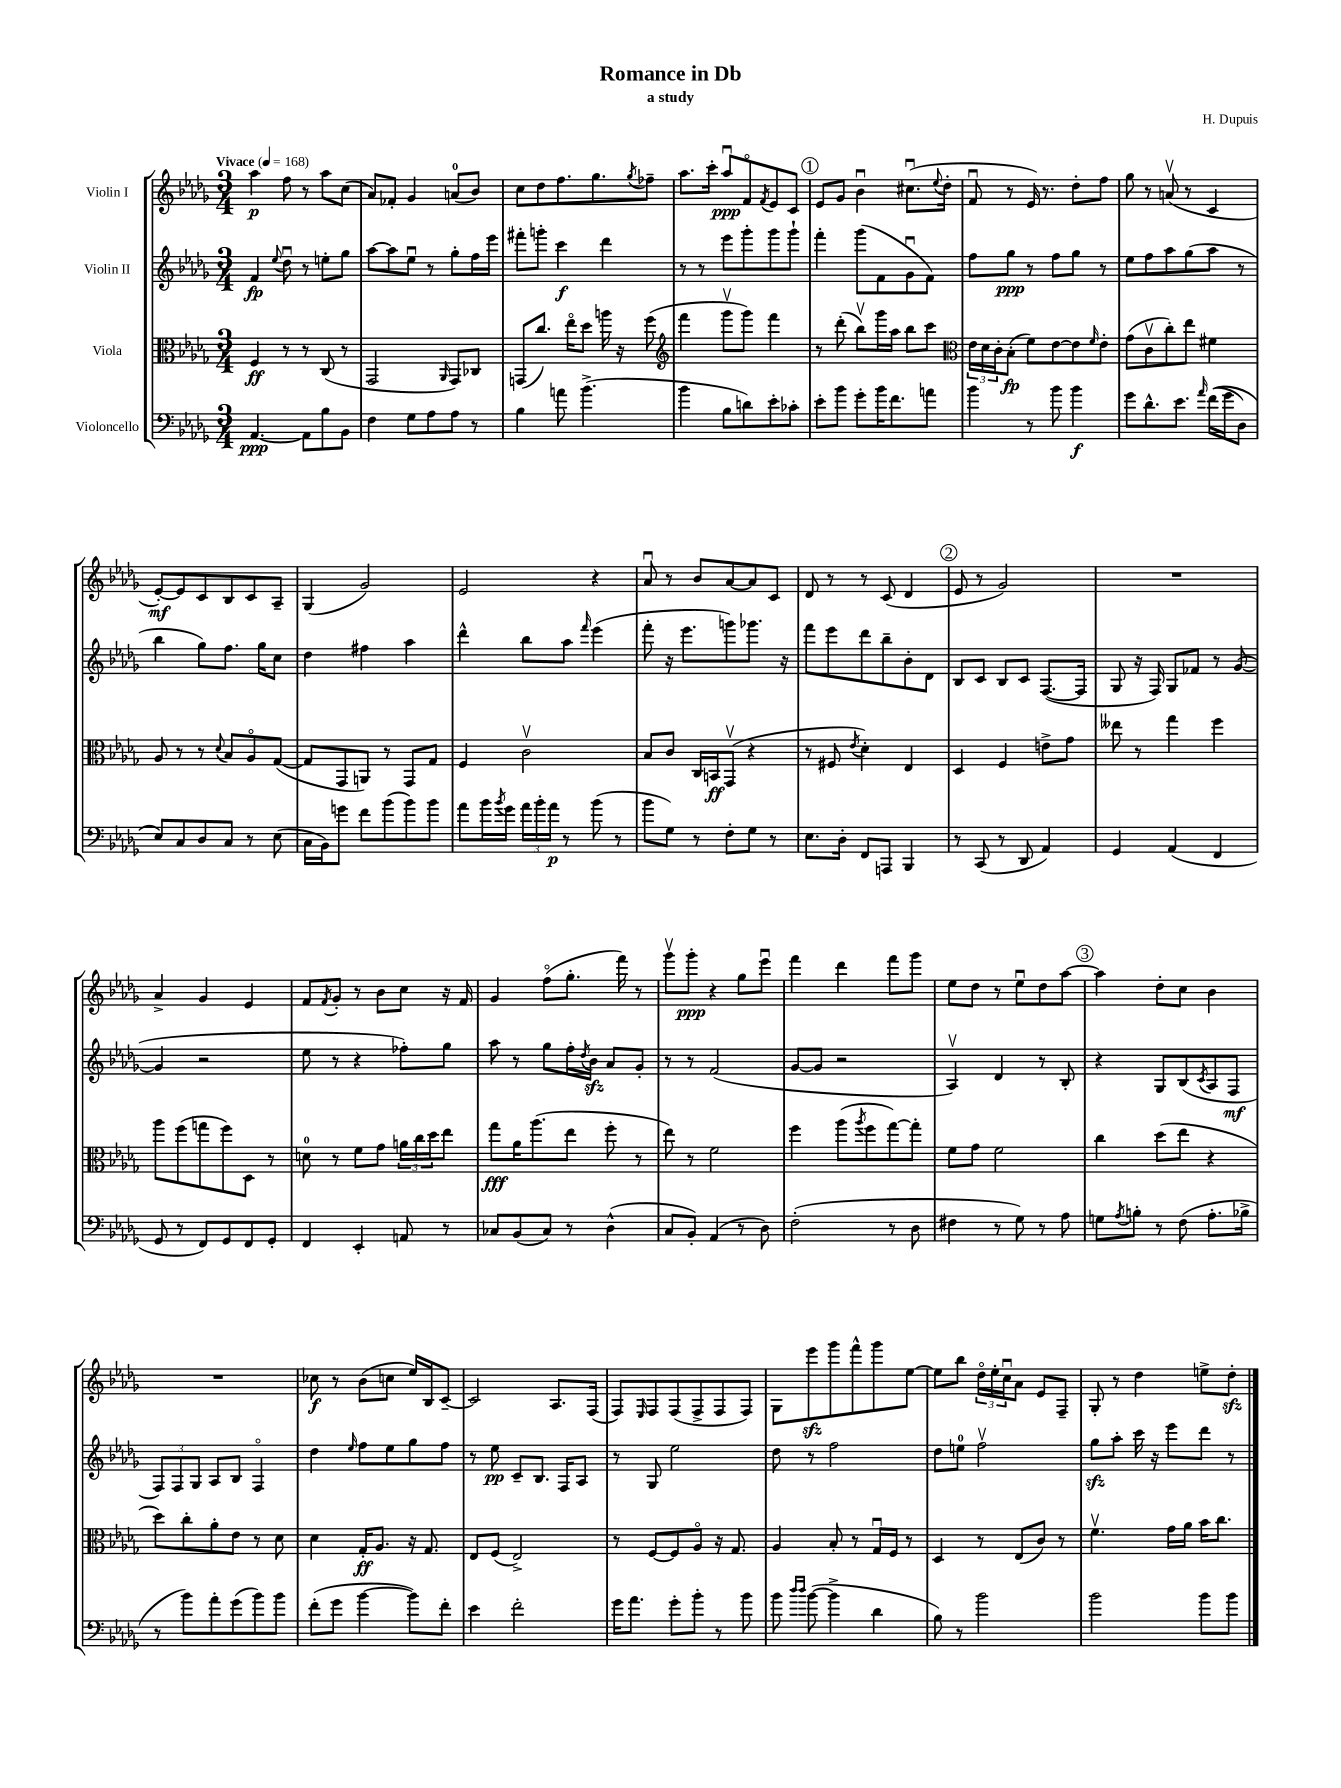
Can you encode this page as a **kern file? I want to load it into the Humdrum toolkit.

**kern	**kern	**kern	**kern
*staff4	*staff3	*staff2	*staff1
*clefF4	*clefC3	*clefG2	*clefG2
*k[b-e-a-d-g-]	*k[b-e-a-d-g-]	*k[b-e-a-d-g-]	*k[b-e-a-d-g-]
*M3/4	*M3/4	*M3/4	*M3/4
*MM168	*MM168	*MM168	*MM168
[4.AA-/	4F/	4f/	4aa-\
.	.	8qqee-/	.
.	8r	8dd-u\	8ff\
8AA-\]L	8r	8r	8r
8B-\	(8C/	8ee'\L	8aa-\L
8BB-\J	8r	8gg-\J	(8cc\J
=	=	=	=
4F\	2GG-/	[8aa-\L	8a-/L)
.	.	8aa-\]	8f-'/J
8G-\L	.	8ee-u\J	4g-/
8A-\	.	8r	.
.	16qqAA-/	.	.
8A-\J	8GG-/L)	8gg-'\L	(8a/L
8r	8C-/J	16ff\L	8b-/J)
.	.	16eee-\JJ	.
=	=	=	=
4B-\	(8GG/L	8fff#'\L	8cc\L
.	8.cc/J)	8ggg'\J	8dd-\
8a\	.	4ccc\	8.ff\
.	16ee-o\LK	.	.
(4.b-^\	8dd-\J	.	.
.	.	.	8.gg-\
.	16aa\	4ddd-\	.
.	16r	.	.
.	.	.	8qgg-/
.	(8ff\	.	8ff-~\J
=	=	=	=
*	*clefG2	*	*
4b-\	4fff\	8r	8.aa-\L
.	.	8r	.
.	.	.	16ccc'\Jk
8B-\L	8ggg-v\L	8eee-\L	8aa-u/L
8d\)	8ggg-\J)	8ggg-'\	8fo/
.	.	.	8qf/
8e-'\	4fff\	8ggg-\	8e-/
8c-'\J	.	8ggg-`\J	8c/J
=	=	=	=
8e-'\L	8r	4fff'\	8e-/L
8b-\J	(8ddd-'\	.	8g-/J
8g-'\L	8bb-v\L)	(8ggg-\L	4b-u\
16b-\K	16ggg-\L	8f\	.
8.f\	16aa-\JJ	.	.
.	8bb-\L	8g-u\	(8.cc#u\L
8a\J	8ccc\J	8f\J)	.
.	.	.	8qqee-/
.	.	.	16dd-'\Jk
=	=	=	=
*	*clefC3	*	*
4b-\	24e-\LL	8ff\L	8fu/
.	24d-\	.	.
.	24c'\J	.	.
.	(8B-'\J	8gg-\J	8r
8r	8f\L)	8r	16e-/)
.	.	.	8.r
8b-\	[8e-\	8ff\L	.
4b-\	8e-\]	8gg-\J	8dd-'\L
.	16qqf/	.	.
.	8e-'\J	8r	8ff\J
=	=	=	=
8g-\L	(8g-\L	8ee-\L	8gg-\
8.d-^^\	8cv\	8ff\	8r
.	8cc'\)	8aa-\	(8av/
8.e-\J	.	.	.
.	8ee-\J	(8gg-\	8r
16qqa-/	.	.	.
&((16f\LL	4f#\	8aa-\J	4c/
16g-\J	.	.	.
8D-\J)	.	8r	.
=	=	=	=
8E-/L&)	8A-/	4bb-\	[8e-'/L)
8C/	8r	.	8e-/]
8D-/	8r	8gg-\L)	8c/
.	8qqd-/	.	.
8C/J	8B-/L	8.ff\J	8B-/
8r	8A-o/	.	8c/
.	.	16gg-\LK	.
(8E-\	([8G-/J	8cc\J	8A-~/J
=	=	=	=
16C\LL	8G-/]L	4dd-\	(4G-/
16BB-\J)	.	.	.
8g\J	8GG-/	.	.
8f\L	8AA/J)	4ff#\	2g-/)
(8b-\	8r	.	.
8b-\)	8GG-/L	4aa-\	.
8b-\J	8G-/J	.	.
=	=	=	=
8a-\L	4F/	4ddd-^^\	2e-/
16b-\L	.	.	.
8qb-/	.	.	.
16g-\JJ	.	.	.
24a-\LL	2cv\	8bb-\L	.
24b-'\	.	.	.
24a-\JJ	.	.	.
8r	.	8aa-\J	.
.	.	16qqfff/	.
(8b-\	.	(4eee-\	4r
8r	.	.	.
=	=	=	=
8b-\L	8B-/L	8fff'\	8a-u/
8G-\J)	8c/J	16r	8r
.	.	8.eee-\L	.
8r	16C/LL	.	8b-/L
.	16BB/J	.	.
8F'\L	(8GG-v/J	8ggg\)	[8a-/
8G-\J	4r	8.ggg-\J	8a-/]
8r	.	.	8c/J
.	.	16r	.
=	=	=	=
8.E-\L	8r	8fff\L	8d-/
.	8F#/	8eee-\	8r
16D-'\Jk	.	.	.
.	8qe-/	.	.
8FF/L	4d-'\)	8ddd-\	8r
8AAA/J	.	8bb-~\	(8c/
4BBB-/	4E-/	8b-'\	4d-/
.	.	8d-\J	.
=	=	=	=
8r	4D-/	8B-/L	8e-/
(8CC/	.	8c/J	8r
8r	4F/	8B-/L	2g-/)
8DD-/	.	8c/J	.
4AA-/)	8e^\L	([8.F/L	.
.	8g-\J	.	.
.	.	16F/]Jk	.
=	=	=	=
4GG-/	8ee--\	8G-/	2.r
.	8r	16r	.
.	.	16F/)	.
(4AA-/	4gg-\	8G-/L	.
.	.	8f-/J	.
4FF/	4ff\	8r	.
.	.	([8g-/	.
=	=	=	=
8GG-/	8aa-\L	4g-/]	4a-^/
8r	(8ff\	.	.
8FF/L)	8gg\	2r	4g-/
8GG-/	8ff\)	.	.
8FF/	8D-\J	.	4e-/
8GG-'/J	8r	.	.
=	=	=	=
4FF/	8d\	8ee-\	8f/L
.	.	.	8qf/
.	8r	8r	8g-'/J
4EE-'/	8f\L	4r	8r
.	8g-\J	.	8b-\L
8AA/	24a\LL	8ff-'\L)	8cc\J
.	24cc\	.	.
.	24dd-\J	.	.
8r	8ee-\J	8gg-\J	16r
.	.	.	16f/
=	=	=	=
8C-/L	8gg-\L	8aa-\	4g-/
(8BB-/	16a-\K	8r	.
.	(8.aa-\	.	.
8C-/J)	.	8gg-\L	(8ffo\L
8r	8ee-\J	16ff'\L	8.gg-'\J
.	.	8qdd-/	.
.	.	16b-\JJ	.
(4D-^^\	8ff'\	8a-/L	.
.	.	.	16fff\)
.	8r	8g-'/J	8r
=	=	=	=
8C/L	8ee-\)	8r	8ggg-v\L
8BB-'/J)	8r	8r	8ggg-'\J
(4AA-/	2f\	(2f/	4r
8r	.	.	8gg-\L
8D-\)	.	.	8eee-u\J
=	=	=	=
(2F'\	4ff\	[8g-/L	4fff\
.	.	8g-/]J	.
.	(8aa-\L	2r	4ddd-\
.	8qaa-/	.	.
.	8ff\	.	.
8r	[8gg-\)	.	8fff\L
8D-\	8gg-'\]J	.	8ggg-\J
=	=	=	=
4F#\	8f\L	4A-v/)	8ee-\L
.	8g-\J	.	8dd-\J
8r	2f\	4d-/	8r
8G-\)	.	.	8ee-u\L
8r	.	8r	8dd-\
8A-\	.	8B-'/	[8aa-\J
=	=	=	=
8G\L	4cc\	4r	4aa-\]
8qA-/	.	.	.
8B'\J	.	.	.
8r	(8dd-\L	8G-/L	8dd-'\L
(8F\	8ee-\J	(8B-/	8cc\J
.	.	8qc/	.
8.A-'\L	4r	8A-/	4b-\
.	.	8F/J	.
16B-^\Jk	.	.	.
=	=	=	=
8r	8dd-\L)	12F/L)	2.r
.	.	12F/	.
8b-\L)	8cc'\	.	.
.	.	12G-/J	.
8a-'\	8a-'\	8A-/L	.
(8g-\	8e-\J	8B-/J	.
8b-\)	8r	4Fo/	.
8b-\J	8d-\	.	.
=	=	=	=
(8f'\L	4d-\	4dd-\	8cc-\
8g-\J	.	.	8r
.	.	16qqee-/	.
[4b-\	16G-'/LK	8ff\L	(8b-\L
.	8.A-/J	.	.
.	.	8ee-\	8cc\J
8b-\]L)	16r	8gg-\	16ee-/LL)
.	8.G-/	.	16B-/J
8f'\J	.	8ff\J	[8c~/J
=	=	=	=
4e-\	8E-/L	8r	2c/]
.	(8F/J	8ee-\	.
2f'\	2E-^/)	8c~/L	.
.	.	8.B-/J	.
.	.	.	8.A-/L
.	.	16F/LK	.
.	.	8A-/J	.
.	.	.	(16F/Jk
=	=	=	=
16g-\LK	8r	8r	8F/L)
8.a-\J	.	.	.
.	.	.	16qqE-/
.	[8F/L	8G-/	8F/
8g-'\L	8F/]	2ee-\	(8F/
8b-'\J	8A-o/J	.	8F^/
8r	16r	.	8F/
.	8.G-/	.	.
8b-\	.	.	8F/J)
=	=	=	=
8b-\	4A-/	8dd-\	8G-\L
16qqdd-/LL	.	.	.
16qqdd-/JJ	.	.	.
([8b-\	.	8r	8eee-\
4b-^\]	8B-'/	2ff\	8ggg-\
.	8r	.	8fff^^\
4d-\	16G-u/LL	.	8ggg-\
.	16F/JJ	.	.
.	8r	.	[8ee-\J
=	=	=	=
8B-\)	4D-/	8dd-\L	8ee-\]L
8r	.	8ee\J	8bb-\J
2b-\	8r	2ffv\	24dd-o\LL
.	.	.	24ee-'\
.	.	.	24ccu\J
.	(8E-/L	.	8a-\J
.	8c/J)	.	8e-/L
.	8r	.	8F~/J
=	=	=	=
2b-\	4.fv\	8gg-\L	8G-'/
.	.	8aa-'\J	8r
.	.	16ccc\	4dd-\
.	.	16r	.
.	16g-\LL	8eee-\L	.
.	16a-\JJ	.	.
8b-\L	16b-\LK	8ddd-\J	8ee^\L
.	8.cc\J	.	.
8b-\J	.	8r	8dd-'\J
==	==	==	==
*-	*-	*-	*-
